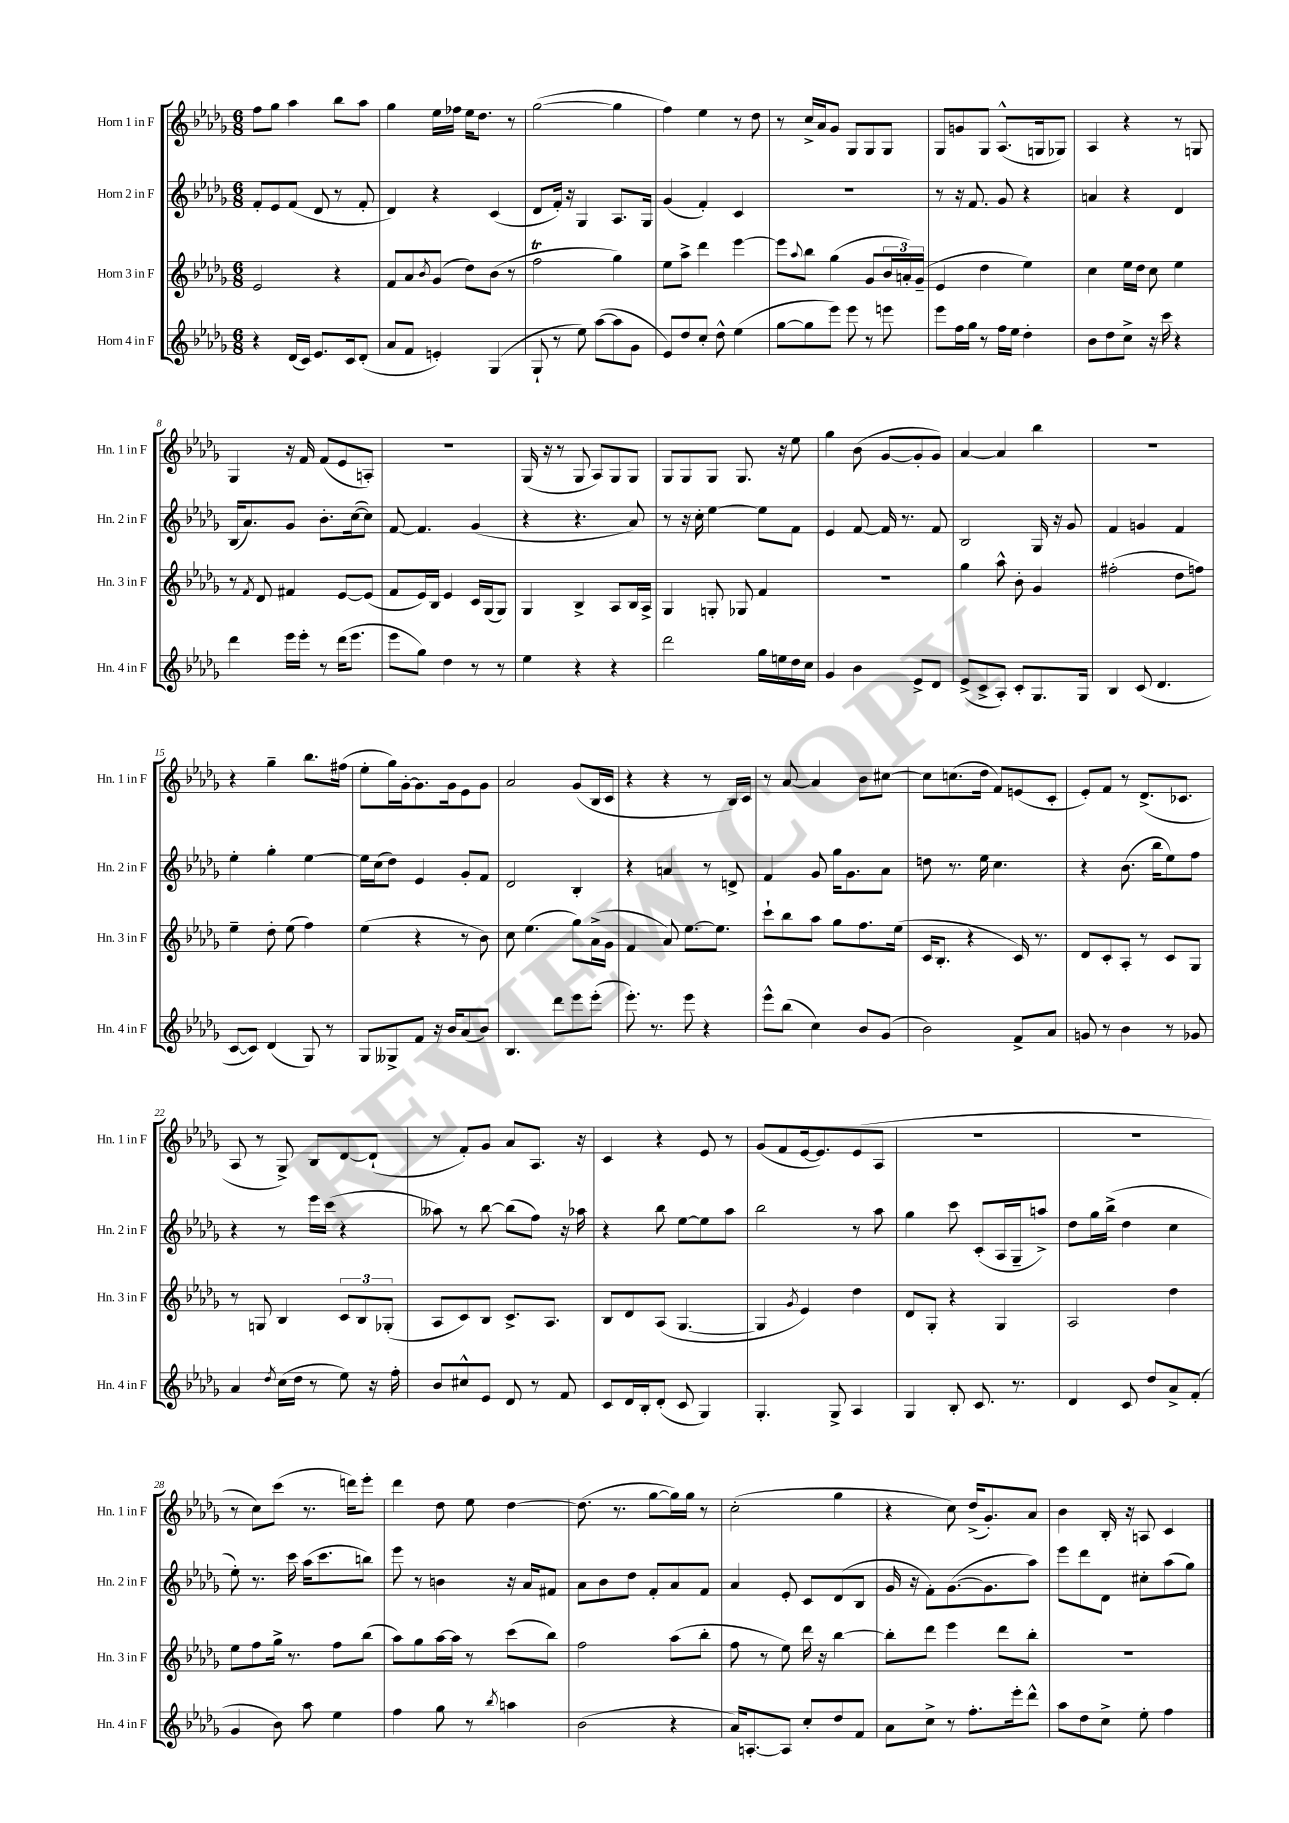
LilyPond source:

<<
\new StaffGroup <<
\new Staff = "s0" \with { instrumentName = "Horn 1 in F" shortInstrumentName = "Hn. 1 in F" } {
    \clef treble \key des \major \numericTimeSignature \time 6/8
    f''8 ges''8 aes''4 bes''8 aes''8 |
    ges''4 ees''16 fes''16 ees''16 des''8. r8 |
    ges''2~( ges''4 |
    f''4) ees''4 r8 des''8 |
    r8 c''16-> aes'16 ges'8 ges8 ges8 ges8 |
    ges8 g'8 ges8 aes8.-^( g16 ges8) |
    aes4 r4 r8 g8 |
    ges4 r16 f'16 f'8( ees'8 a8-.) |
    R2. |
    ges16( r16 r8 ges8 aes8) ges8 ges8 |
    ges8 ges8 ges8 ges8. r16 ees''8 |
    ges''4 bes'8( ges'8~ ges'8-. ges'8) |
    aes'4~ aes'4 bes''4 |
    R2. |
    r4 ges''4-- bes''8. fis''16( |
    ees''8-. ges''16) ges'16~-. ges'8. ges'16 ees'8 ges'8 |
    aes'2 ges'8( bes16 c'16 |
    r4 r4 r8 bes16) c'16 |
    r8 aes'8~ aes'4 bes'8 cis''8~ |
    cis''8 c''8.( des''16 f'8) e'8( c'8-. |
    ees'8-.) f'8 r8 des'8.->( ces'8. |
    aes8 r8 ges8->) bes8 des'8~ des'8-!( |
    r8 f'8-.) ges'8 aes'8 aes8. r16 |
    c'4 r4 ees'8 r8 |
    ges'8( f'8 ees'16~ ees'8.) ees'8( aes8 |
    R2. |
    R2. |
    r8 c''8) c'''8( r8. d'''16) ees'''8-. |
    des'''4 des''8 ees''8 des''4~ |
    des''8.( r8. ges''8~ ges''16) ges''16 r8 |
    c''2-.( ges''4 |
    r4 c''8) des''16->( ges'8.-.) aes'8 |
    bes'4 bes16-. r16 a8 c'4 \bar "|." |
}
\new Staff = "s1" \with { instrumentName = "Horn 2 in F" shortInstrumentName = "Hn. 2 in F" } {
    \clef treble \key des \major \numericTimeSignature \time 6/8
    f'8-. ees'8 f'8( des'8 r8 f'8-. |
    des'4) r4 c'4( |
    des'8 f'16-.) r16 ges4 aes8. ges16 |
    ges'4( f'4-.) c'4 |
    R2. |
    r8 r16 f'8. ges'8 r4 |
    a'4 r4 des'4 |
    bes16( aes'8.) ges'8 bes'8.-. c''16~( c''8) |
    f'8~ f'4. ges'4( |
    r4 r4. aes'8) |
    r8 r16 c''16-. ees''4~ ees''8 f'8 |
    ees'4 f'8~ f'16 r8. f'8 |
    bes2 ges16 r16 ges'8 |
    f'4 g'4 f'4 |
    ees''4-. ges''4-. ees''4~ |
    ees''16 c''16( des''8) ees'4 ges'8-. f'8 |
    des'2 bes4-. |
    r4 a'4 r8 d'8-> |
    f'4 ges'8 ges''16 ges'8. aes'8 |
    d''8 r8. ees''16 c''4. |
    r4 bes'8.( bes''16 ees''8) f''8 |
    r4 r8 ees'''16 c'''16( r4 |
    aeses''8) r8 bes''8~ bes''8( f''8) r16 aes''16 |
    r4 bes''8 ees''8~ ees''8 aes''8 |
    bes''2 r8 aes''8 |
    ges''4 c'''8 c'8-.( aes16 ges16-- a''8->) |
    des''8 ges''16 bes''16->( des''4 c''4 |
    ees''8-.) r8. c'''16 aes''16( c'''8. b''8) |
    ees'''8 r8 b'4 r16 aes'16 fis'8 |
    aes'8 bes'8 des''8 f'8-. aes'8 f'8 |
    aes'4 ees'8-. c'8 des'8( bes8 |
    ges'16 r16 f'8-.) ges'8.~( ges'8. aes''8) |
    ees'''8 des'''8 des'8 cis''8-. aes''8( ges''8) \bar "|." |
}
\new Staff = "s2" \with { instrumentName = "Horn 3 in F" shortInstrumentName = "Hn. 3 in F" } {
    \clef treble \key des \major \numericTimeSignature \time 6/8
    ees'2 r4 |
    f'8 aes'8 \acciaccatura { bes'8 } ges'8( des''8) bes'8( r8 |
    f''2\trill ges''4) |
    ees''8 aes''8-> des'''4 ees'''4~ |
    ees'''8 \appoggiatura { aes''8 } bes''8 ges''4( ges'8 \tuplet 3/2 { bes'16 a'16-.) ges'16--( } |
    ees'4 des''4 ees''4) |
    c''4 ees''16 des''16 c''8 ees''4 |
    r8 \acciaccatura { f'8 } des'8 fis'4 ees'8~ ees'8( |
    f'8 ees'16) bes16 ees'4 c'16 ges16( ges8) |
    ges4 bes4-> aes8 bes16 aes16-> |
    ges4 g8-. ges8 f'4 |
    R2. |
    ges''4 aes''8-^ bes'8-. ges'4 |
    fis''2-.( des''8 f''8) |
    ees''4-- des''8-. ees''8( f''4) |
    ees''4( r4 r8 bes'8) |
    c''8 ees''4.( ges''8) aes'16->( ges'16 |
    f'4 aes'8) ees''8.~ ees''8. |
    c'''8-! bes''8 aes''8 ges''8 f''8. ees''16( |
    c'16 bes8.-. r4 c'16) r8. |
    des'8 c'8-. aes8-. r8 c'8 ges8 |
    r8 g8 bes4 \tuplet 3/2 { c'8 bes8 ges8-.( } |
    aes8 c'8) bes8 c'8.-> aes8. |
    bes8 des'8 aes8( ges4.~ |
    ges4 \acciaccatura { ges'8 } ees'4) des''4 |
    des'8 ges8-. r4 ges4 |
    aes2 des''4 |
    ees''8 f''8 ges''16-> r8. f''8 bes''8( |
    aes''8) ges''8 aes''16~ aes''16 r8 c'''8( bes''8) |
    f''2 aes''8( bes''8-. |
    f''8 r8 ees''8) des'''16 r16 bes''4~ |
    bes''8-. des'''8 ees'''4 des'''8 bes''8-. |
    R2. \bar "|." |
}
\new Staff = "s3" \with { instrumentName = "Horn 4 in F" shortInstrumentName = "Hn. 4 in F" } {
    \clef treble \key des \major \numericTimeSignature \time 6/8
    r4 des'16( c'16) ees'8. c'16 des'8-.( |
    aes'8 f'8 e'4-.) ges4( |
    ges8-! r8 ees''8) aes''8~( aes''8 ges'8 |
    ees'8) des''8 c''8-. des''8-^ ees''4( |
    ges''8~ ges''8 ees'''8) ees'''8 r8 e'''8 |
    ees'''8 f''16 ges''16 r8 f''16 ees''16 des''4-. |
    bes'8 des''8 c''8-> r16 c'''16 r4 |
    des'''4 ees'''16 ees'''16-. r8 des'''16( ees'''8. |
    ees'''8 ges''8) des''4 r8 r8 |
    ees''4 r4 r4 |
    des'''2 ges''16 e''16 des''16 c''16 |
    ges'4 bes'4 ees'8-> des'8 |
    ees'8->( c'8-> aes8-.) c'8-. ges8. ges16 |
    bes4 c'8( des'4. |
    c'8~ c'8) des'4( ges8) r8 |
    ges8 geses8-> f'8 r16 bes'16 aes'8( bes'8) |
    bes4. des'''8 ees'''8 ees'''8-.( |
    ees'''8.-.) r8. ees'''8 r4 |
    ees'''8-^ bes''8( c''4) bes'8 ges'8( |
    bes'2) f'8-> aes'8 |
    g'8 r8 bes'4 r8 ges'8 |
    aes'4 \acciaccatura { des''8 } c''16( des''16 r8 ees''8) r16 f''16-. |
    bes'8 cis''8-^ ees'8 des'8 r8 f'8 |
    c'8 des'16 bes16-. des'8-.( c'8 ges4) |
    ges4.-. ges8-> aes4 |
    ges4 bes8-. c'8. r8. |
    des'4 c'8 des''8 aes'8-> f'8-.( |
    ges'4 bes'8) aes''8 ees''4 |
    f''4 ges''8 r8 \acciaccatura { bes''8 } a''4 |
    bes'2( r4 |
    aes'16) a8.~-. a8 c''8-. des''8 f'8 |
    aes'8 c''8-> r8 f''8.-. ees'''16-. des'''8-^ |
    aes''8 des''8 c''8-> ees''8-. f''4 \bar "|." |
}
>>
>>
